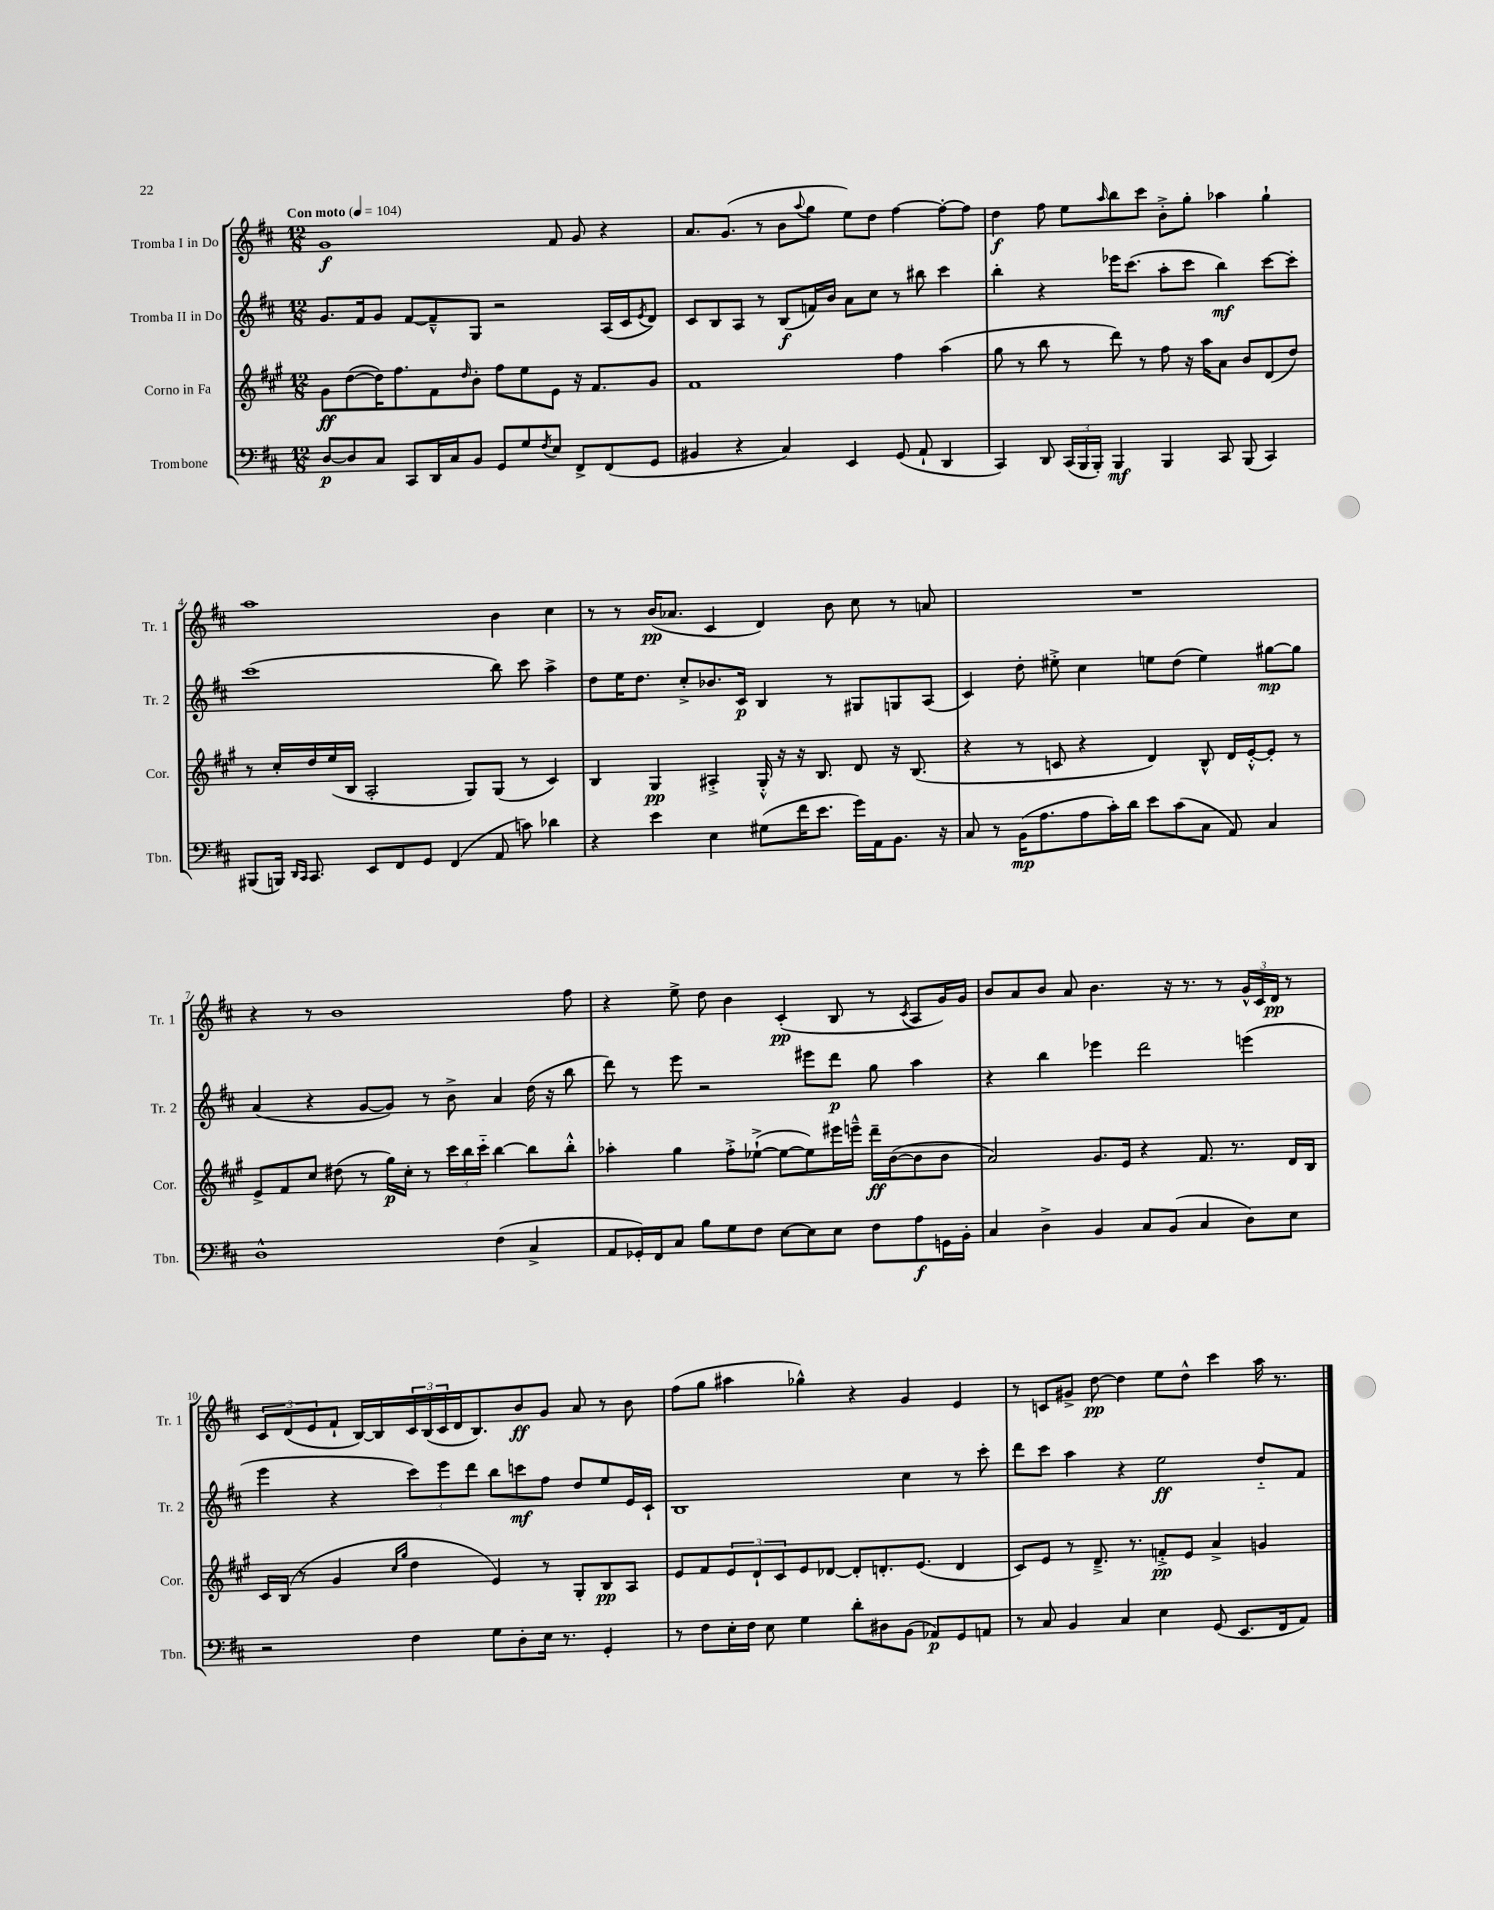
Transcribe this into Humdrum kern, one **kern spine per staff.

**kern	**kern	**kern	**kern
*staff4	*staff3	*staff2	*staff1
*clefF4	*clefG2	*clefG2	*clefG2
*k[f#c#]	*k[f#c#g#]	*k[f#c#]	*k[f#c#]
*M12/8	*M12/8	*M12/8	*M12/8
*MM104	*MM104	*MM104	*MM104
[8D/L	8g#\L	8.g/L	1g
8D/]	([8dd\	.	.
.	.	16f#/k	.
8C#/J	16dd\]K)	8g/J	.
.	8.ff#\	.	.
8CC#/L	.	[8f#/L	.
16DD/L	8f#\	8f#~^^/]	.
16C#/J	.	.	.
.	16qqdd/	.	.
8BB/J	8b'\J	8G/J	.
8GG/L	8ff#\L	2r	.
8G/	8ee\	.	.
8qF#/	.	.	.
8E/J	8e\J	.	8f#/
8FF#^/L	16r	.	8g/
.	8.f#/L	.	.
(8FF#/	.	(16A/LL	4r
.	.	16c#/J	.
.	.	8qe/	.
8GG/J	8g#/J	8d/J)	.
=	=	=	=
4BB#/	1f#	8c#/L	8.a/L
.	.	8B/	.
.	.	.	(8.g/J
4r	.	8A/J	.
.	.	8r	8r
4C#/)	.	(8B/L	8b\L
.	.	.	8qqaa/
.	.	16f/L)	8gg\J
.	.	16b/JJ	.
4EE/	.	8a\L	8ee\L)
.	.	8cc#\J	8dd\J
(8GG/	4ff#\	8r	[4ff#\
8AA`/	.	8bb#\	.
4DD/	(4aa\	4ccc#\	8ff#'\_L
.	.	.	8ff#\]J
=	=	=	=
4CC#/)	8gg#\	4bb'\	4dd\
.	8r	.	.
8DD/	8bb\	4r	8ff#\
(24CC#/LL	8r	.	8ee\L
24BBB/	.	.	.
24BBB'/JJ)	.	.	.
.	.	.	16qqaa/
4BBB/	8ddd\)	16eee-\LK	8bb\
.	.	(8.ccc#\J	.
.	8r	.	8ccc#\J
4BBB/	8ff#\	8aa'\L	8b'^\L
.	16r	8ccc#\J	8gg'\J
.	16aa\LK	.	.
8CC#/	8a\J	4bb\)	4aa-\
(8BBB/	8b/L	.	.
4CC#/)	(8d/	[8ccc#\L	4gg`\
.	8dd/J)	8ccc#'\]J	.
=	=	=	=
(8BBB#/L	8r	(1ccc#	1aa
16BBB/Jk)	16cc#'/LL	.	.
16qqDD/LL	.	.	.
16qqCC#/JJ	.	.	.
8.CC#/	16dd/	.	.
.	(16ee/	.	.
.	16B/JJ	.	.
8EE/L	2A'/	.	.
8FF#/	.	.	.
8GG/J	.	.	.
(4FF#/	.	.	.
.	8G#/L)	.	.
8AA/	(8G#/J	8bb\)	4b\
8c\)	8r	8ccc#\	.
4d-\	4c#/)	4aa^\	4cc#\
=	=	=	=
4r	4B/	8dd\L	8r
.	.	16ee\K	8r
.	.	8.dd\J	.
4e\	4G#/	.	(16b/LK
.	.	.	8.a-/J
.	.	8cc#'^/L	.
4E\	4A#'^/	8.b-/	4c#/
.	.	16c#/Jk	.
(8G#\L	16G#'^^/	4B/	4d/)
.	16r	.	.
16f#\K	16r	.	.
8.e\J	8.B/	.	.
.	.	8r	8b\
16g\LL)	8d/	8G#/L	8cc#\
16AA\J	.	.	.
8.BB\J	16r	8G/	8r
.	(8.B/	.	.
.	.	(8A/J	8a/
16r	.	.	.
=	=	=	=
8C#/	4r	4c#/)	1.r
8r	.	.	.
(16BB\LK	8r	8dd'\	.
8.A\	.	.	.
.	8c/	8ee#'^\	.
8A\	4r	4cc#\	.
16c#'\L)	.	.	.
16d\JJ	.	.	.
8e\L	4d/)	8ee\L	.
(8c#\	.	(8dd\J	.
8C#\J	8B^^/	4ee\)	.
8AA/)	16d/LL	.	.
.	[16e'^^/J	.	.
4C#/	8e'/]J	[8gg#\L	.
.	8r	8gg#\]J	.
=	=	=	=
1D^^	8e^/L	(4a/	4r
.	8f#/	.	.
.	8cc#/J	4r	8r
.	(8dd#\	.	1b
.	8r	[8g/L	.
.	16gg#\LL)	8g/]J)	.
.	16cc#'\JJ	.	.
.	8r	8r	.
.	24ccc#\LL	8b^\	.
.	24bb\	.	.
.	24ccc#'~\JJ	.	.
(4F#\	[4bb\	4a/	.
4C#^/	8bb\]L	(16dd\	.
.	.	16r	.
.	8bb'^^\J	8bb\	8ff#\
=	=	=	=
8AA/L	4aa-'\	8ddd\)	4r
16GG-'/L)	.	8r	.
16FF#/J	.	.	.
8C#/J	4gg#\	8eee\	8ee^\
8B\L	.	2r	8dd\
8G\	8ff#'^\L	.	4b\
8F#\J	([8ee-`^\J	.	.
[8E\L	8ee-\_L	.	(4c#'/
8E\]	8ee-\])	8eee#\L	.
8E\J	16eee#\L	8ddd\J	8B/
.	16eee~^^\JJ	.	.
8F#\L	16ddd~\LL	8gg\	8r
.	([16b\J	.	.
.	.	.	8qc#/
8A\	8b\]	4aa\	8A/L
16GG\L	8b\J	.	16g/L)
16BB'\JJ	.	.	16g/JJ
=	=	=	=
4C#/	2a/)	4r	8b/L
.	.	.	8a/
4D^\	.	4bb\	8b/J
.	.	.	8a/
4BB/	8.g#/L	4eee-\	4.b\
.	16e/Jk	.	.
8C#/L	4r	2ddd\	.
(8BB/J	.	.	16r
.	.	.	8.r
4C#/	8.f#/	.	.
.	.	.	8r
.	8.r	.	.
8D\L)	.	(4eee\	24g^^/LL
.	.	.	24c#/
.	.	.	24d/JJ
8E\J	16d/LL	.	8r
.	16B/JJ	.	.
=	=	=	=
2r	16c#/LL	4eee\	12c#/L
.	(16B/JJ	.	.
.	.	.	(12d/
.	8r	.	.
.	.	.	12e/
.	4g#/	4r	8f#`/J
.	.	.	[16B/LL)
.	.	.	16B/]
.	16qqcc#/LL	.	.
.	16qqgg#/JJ	.	.
4F#\	4dd\	12ccc#\L)	24c#/
.	.	.	(24B/
.	.	12eee\	24c#/
.	.	.	16d/J
.	.	12ddd\J	.
.	.	.	8.B/)
8G\L	4e/)	8bb\L	.
8D'\	.	8ccc\	8b/
16E\Jk	8r	8ff#\J	8g/J
8.r	.	.	.
.	8G#'/L	8dd/L	8a/
4GG'/	8B/	8ee/	8r
.	8A/J	16e/L	8b\
.	.	16c#`/JJ	.
=	=	=	=
8r	8e/L	1B	(8ff#\L
8F#\L	8f#/	.	8gg\J
16E'\L	12e/	.	4aa#\
16F#\JJ	.	.	.
.	12d`/	.	.
8E\	.	.	.
.	12c#/	.	.
4G\	8e/	.	4gg-^^\)
.	[8d-/J	.	.
8d'\L	8d-'/]L	.	4r
8D#\	8.d'/	.	.
(8BB\J	.	4cc#\	4g/
.	(8.e/J	.	.
8AA-/L)	.	.	.
8GG/	4d/	8r	4e/
8AA/J	.	8ccc#'\	.
=	=	=	=
8r	8c#/L)	8ddd\L	8r
8C#/	8e/J	8ccc#\J	8c/L
4BB/	8r	4aa\	8g#^/J
.	8.d~^/	.	[8dd\
4C#/	.	4r	4dd\]
.	8.r	.	.
4E\	8f'^/L	2ee\	8ee\L
.	8e/J	.	8dd^^\J
(8GG/	4a^/	.	4ccc#\
8.EE/L	.	.	.
.	4g/	8dd'~/L	16aa\
16FF#/k	.	.	8.r
8AA/J)	.	8f#/J	.
==	==	==	==
*-	*-	*-	*-
